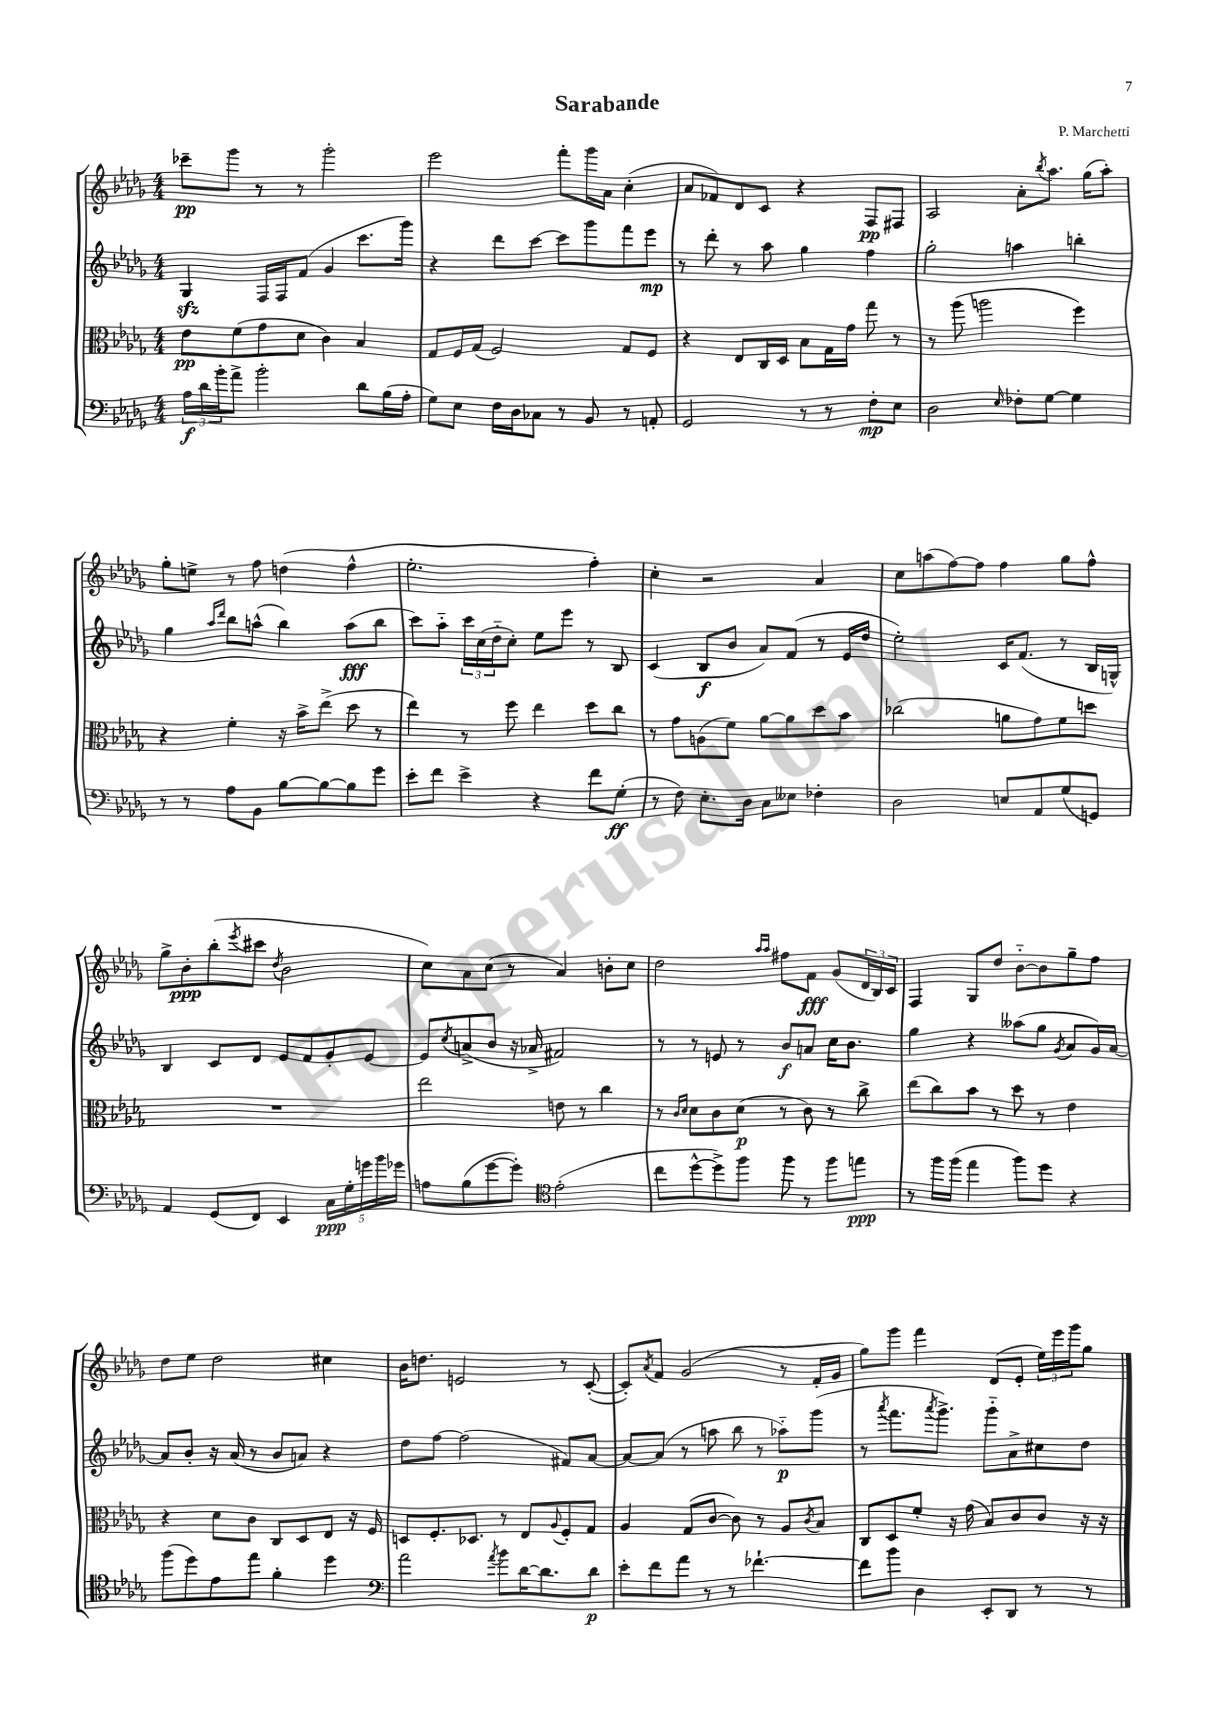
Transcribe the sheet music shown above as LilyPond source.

\header { title = "Sarabande" composer = "P. Marchetti" }
<<
\new StaffGroup <<
\new Staff = "s0" {
    \clef treble \key des \major \numericTimeSignature \time 4/4
    ces'''8--\pp ges'''8 r8 r8 ges'''2-. |
    ees'''2 f'''8-. ges'''16 aes'16 c''4-.( |
    aes'8 fes'8) des'8 c'8 r4 f8\pp fis8 |
    aes2 aes'8-. \acciaccatura { bes''8 } aes''8. ges''16( aes''8-.) |
    ges''8-. e''8-> r8 f''8 d''4( f''4-^ |
    ees''2.-. f''4-.) |
    c''4-. r2 aes'4 |
    c''8 a''8( f''8~) f''8 f''4 ges''8 f''8-^ |
    ges''8-> bes'8-.\ppp bes''8-.( \acciaccatura { ees'''8 } cis'''8 \acciaccatura { des''8 } bes'2 |
    c''8) aes'8 c''8( r8 aes'4) b'8-. c''8 |
    des''2 \grace { aes''16 aes''16 } fis''8 f'8\fff ges'8( \tuplet 3/2 { des'16 bes16) c'16 } |
    f4 ges8 des''8 bes'8~-_ bes'8 ges''8-- f''8 |
    des''8 ees''8 des''2 cis''4 |
    bes'16 d''8. e'2 r8 c'8~-.( |
    c'8-.) \acciaccatura { aes'8 } f'8 ges'2( r8 f'16-. ges'16 |
    ges''8) ges'''8 f'''4 des'8( ees'8-. \tuplet 3/2 { ees''16) ees'''16 ges'''16 } ges''8 \bar "|." |
}
\new Staff = "s1" {
    \clef treble \key des \major \numericTimeSignature \time 4/4
    ges4\sfz f16 f16 f'8( ges'4 c'''8. ges'''16) |
    r4 des'''8 c'''8~ c'''8 ges'''8 f'''8 ees'''8\mp |
    r8 des'''8-. r8 aes''8 ges''4 f''4 |
    ges''2-. a''4 b''4-. |
    ges''4 \grace { aes''16 des'''16 } bes''8 a''8-^( bes''4) a''8\fff( bes''8 |
    c'''8) aes''8-_ \tuplet 3/2 { c'''16 c''16( des''16-_ } c''8-.) ees''8 ees'''8 r8 bes8 |
    c'4( bes8\f bes'8 aes'8) f'8( r8 ees'16 des''16 |
    ees''2-.) c'16 f'8.( r8 bes16 g16-^) |
    bes4 c'8 des'8 ees'8 f'8 ges'8-. ees'8~ |
    ees'8 \acciaccatura { c''8 } a'8->( bes'8 r16 aes'16-> fis'2) |
    r8 r8 e'8 r8 bes'8\f a'8 c''16 bes'8. |
    ges''4 r4 aeses''8( ges''8 \acciaccatura { ges'8 } aes'8 ges'16) aes'16~ |
    aes'8 bes'8-. r16 aes'16( r8 bes'8 a'8) r4 |
    des''8 f''8~ f''2( fis'8) aes'8~ |
    aes'8~ aes'8( r8 a''8 bes''8 r8 aes''8-_\p) ges'''8( |
    r8 \acciaccatura { aes'''8 } f'''8. \acciaccatura { aes'''8 } ges'''8.->) ges'''8-_ aes'8-> cis''8 des''8 \bar "|." |
}
\new Staff = "s2" {
    \clef alto \key des \major \numericTimeSignature \time 4/4
    ees'8\pp f'8( ges'8 des'8 c'4) bes4 |
    ges8 f16 ges16( f2) ges8 f8 |
    r4 ees8 c16 des16 bes8 ges16 ges'16 ges''8 r8 |
    r8 aes''8( a''2 f''4) |
    r4 f'4-. r16 bes'16-> ees''8->( des''8 r8 |
    ees''4) r8 f''8 ees''4 des''8 c''8 |
    r8 ges'8 a8( f'8) aes'8~ aes'8 des''8 bes'8 |
    ces''2( a'8 ges'8) f'8 d''8 |
    R1 |
    ees''2 e'8 r8 c''4 |
    r8 \grace { c'16 des'16 } des'8 c'8 des'8\p( r8 c'8) r8 c''8-> |
    ees''8( c''8) bes'8 r8 des''8 r8 ees'4 |
    r4 des'8 c'8 c8 des8 ees8 r16 f16 |
    d8 f8.-. des8. r8 ees8 \appoggiatura { aes8 } f8-. ges8 |
    aes4 ges8( c'8~ c'8) r8 aes8 \acciaccatura { c'8 } bes8 |
    c8 des8 f'8-. r16 ges'16( bes8) c'8 c'8 r16 r16 \bar "|." |
}
\new Staff = "s3" {
    \clef bass \key des \major \numericTimeSignature \time 4/4
    \tuplet 3/2 { aes16\f des'16 bes'16-. } aes'8-> bes'2-. des'8 bes16( aes16-. |
    ges8) ees8 f16 des16 ces8 r8 bes,8 r8 a,8-. |
    ges,2 r8 r8 f8-.\mp ees8 |
    des2 \grace { ees16 } fes8-. ges8~ ges4 |
    r8 r8 aes8 bes,8 bes8~ bes8~ bes8 ges'8 |
    ees'8-. f'8 ees'4-> r4 f'8 ges8-.\ff( |
    r8 f8) ees8.-. des16 c8 eeses8 fes4-. |
    des2 e8 aes,8 ges8( g,8) |
    aes,4 ges,8( f,8) ees,4 \tuplet 5/4 { c16\ppp ges16-. g'16 bes'16 ges'16 } |
    a8 bes8( ges'8~ ges'8-.) \clef tenor ees'2-.( |
    c''8 des''8~-^ des''8->) f''8 f''8 r8 f''8 e''8\ppp |
    r8 f''16 f''16( ees''4 f''8) des''8 r4 |
    f''8( des''8) ees'8 ees''8 f'4-. des''4 |
    \clef bass aes'2 \acciaccatura { aes'8 } bes'8 des'16~ des'8. des'8\p |
    ees'8-. f'8 aes'8 r8 r8 fes'4.~-! |
    fes'8 bes'8 des4 ees,8-. des,8 r8 r8 \bar "|." |
}
>>
>>
\layout { \context { \Score \remove "Bar_number_engraver" } }
